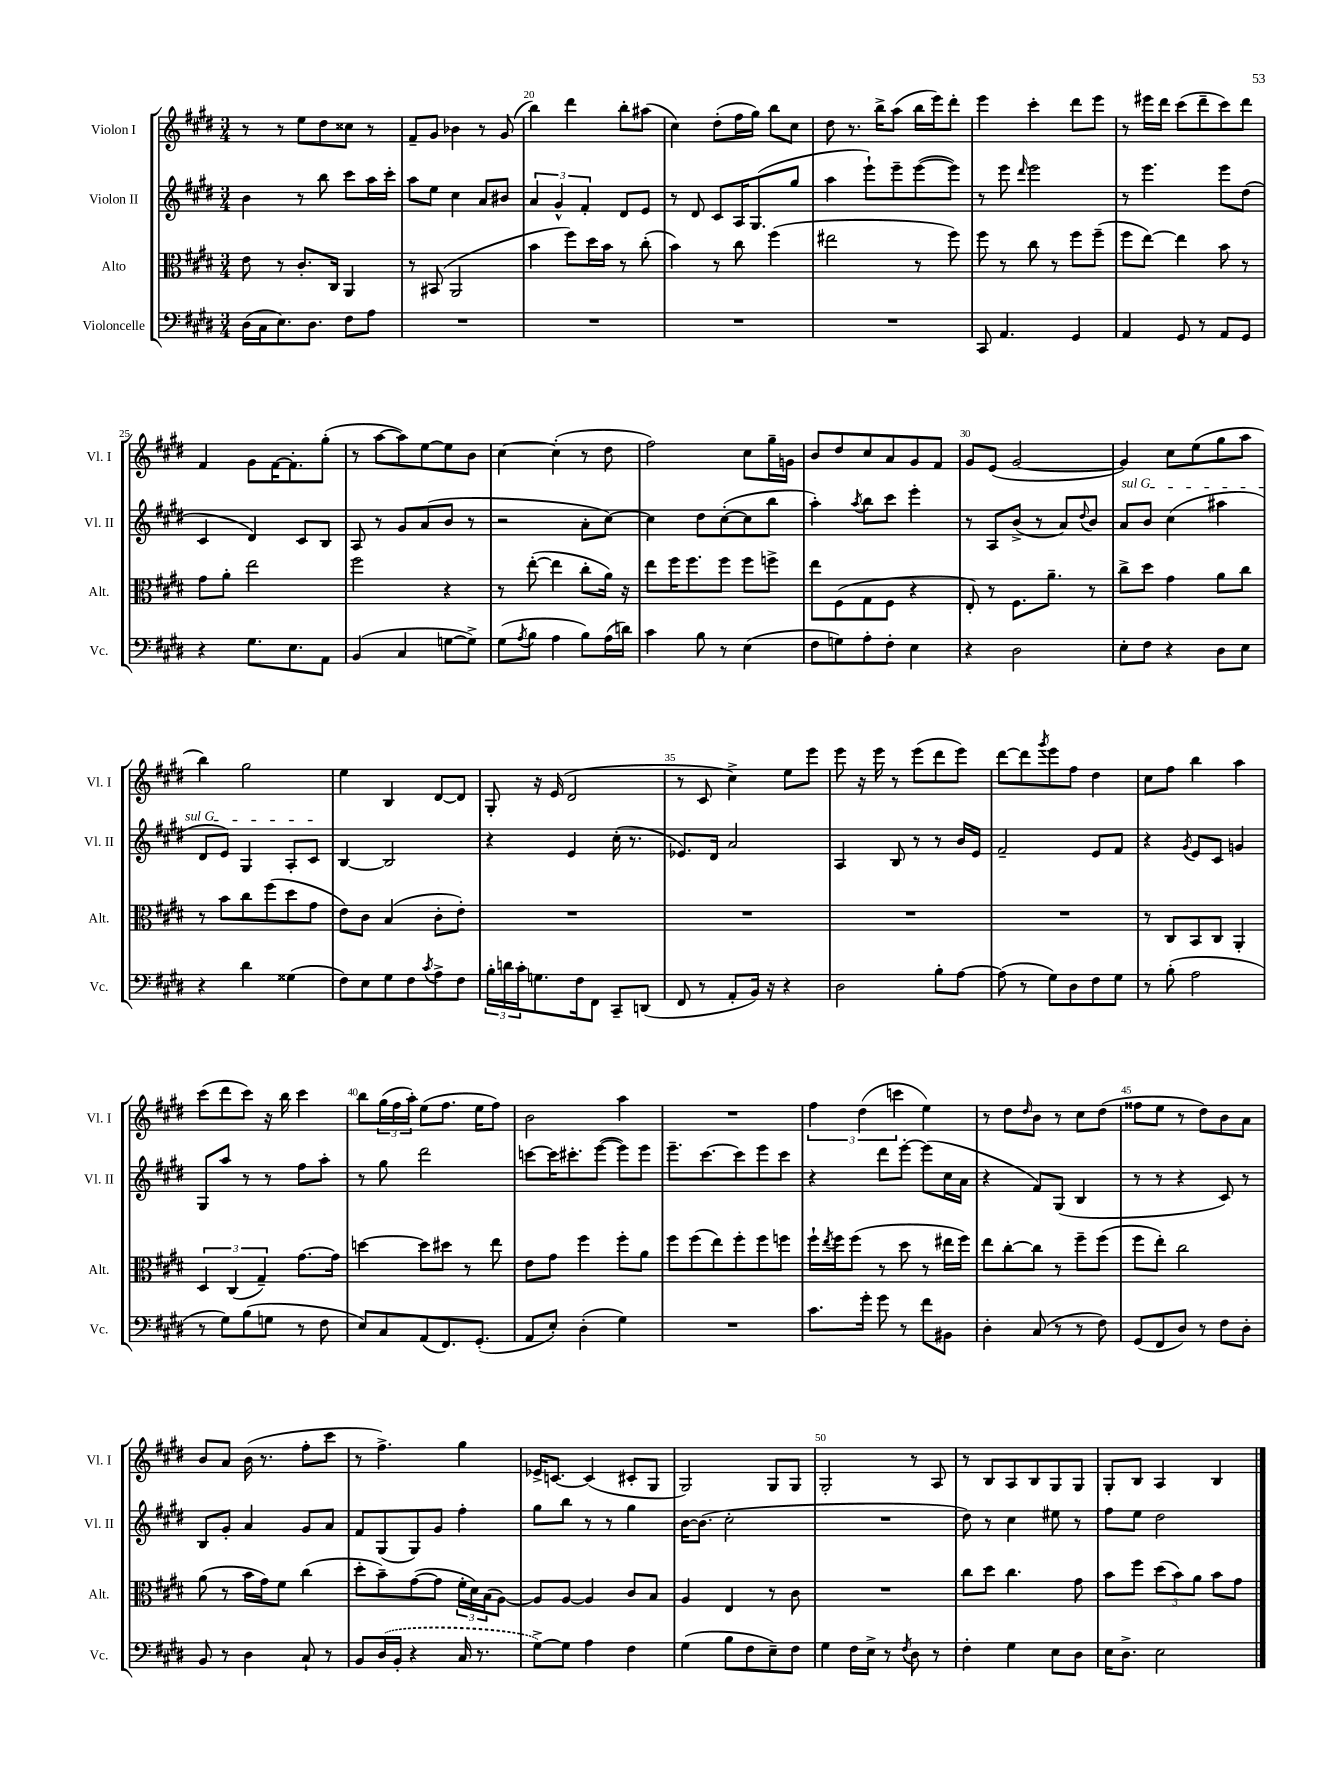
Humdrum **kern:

**kern	**kern	**kern	**kern
*staff4	*staff3	*staff2	*staff1
*clefF4	*clefC3	*clefG2	*clefG2
*k[f#c#g#d#]	*k[f#c#g#d#]	*k[f#c#g#d#]	*k[f#c#g#d#]
*M3/4	*M3/4	*M3/4	*M3/4
(16D#\LL	8e\	4b\	8r
16C#\J	.	.	.
8.E\)	8r	.	8r
.	8.c#'/L	8r	8ee\L
8.D#\J	.	.	.
.	.	8bb\	8dd#\
.	16C#/Jk	.	.
8F#\L	4AA/	8ccc#\L	8cc##\J
8A\J	.	16aa\L	8r
.	.	16ccc#'\JJ	.
=	=	=	=
2.r	8r	8aa\L	8f#~/L
.	(8BB#/	8ee\J	8g#/J
.	2AA/	4cc#\	4b-\
.	.	8a/L	8r
.	.	8b#/J	(8g#/
=	=	=	=
2.r	4b\	6a/	4bb\)
.	.	6g#^^/	.
.	8ff#\L)	.	4ddd#\
.	.	6f#'/	.
.	16dd#\L	.	.
.	16b\JJ	.	.
.	8r	8d#/L	8bb'\L
.	(8cc#'\	8e/J	(8aa#\J
=	=	=	=
2.r	4b\)	8r	4cc#\)
.	.	8d#/	.
.	8r	8c#/L	(8dd#'\L
.	8cc#\	16A/K	16ff#\L
.	.	(8.G#/	16gg#\JJ)
.	(4ff#\	.	8bb\L
.	.	8gg#/J	8cc#\J
=	=	=	=
2.r	2ee#\	4aa\	8dd#\
.	.	.	8.r
.	.	8eee`\L)	.
.	.	.	16bb^\LK
.	.	8eee~\	(8aa\J
.	8r	([8eee\	16bb\LL
.	.	.	16eee\J)
.	8ff#\)	8eee\]J)	8ddd#'\J
=	=	=	=
8CC#/	8ff#\	8r	4eee\
4.AA/	8r	8eee\	.
.	.	16qqddd#/	.
.	8cc#\	2eee\	4ccc#'\
.	8r	.	.
4GG#/	8ff#\L	.	8ddd#\L
.	(8ff#~\J	.	8eee\J
=	=	=	=
4AA/	8ff#\L	8r	8r
.	[8ee\J)	4.eee\	16eee#\LL
.	.	.	16ddd#\JJ
8GG#/	4ee\]	.	(8ccc#\L
8r	.	.	8ddd#~\
8AA/L	8b\	8eee\L	8ccc#\)
8GG#/J	8r	(8dd#\J	8ddd#\J
=	=	=	=
4r	8g#\L	4c#/	4f#/
.	8a'\J	.	.
8.G#\L	2ee\	4d#/)	8g#\L
.	.	.	[16f#\K
8.E\	.	.	8.f#'\]
.	.	8c#/L	.
8AA\J	.	8B/J	(8gg#'\J
=	=	=	=
(4BB/	2ff#\	8A/	8r
.	.	8r	[8aa\L
4C#/	.	8g#/L	8aa\])
.	.	(8a/	[8ee\
[8G\L	4r	8b/J	8ee\]
8G^\]J)	.	8r	8b\J
=	=	=	=
(8G#\L	8r	2r	[4cc#\
8qA/	.	.	.
8B\J	([8ee'\	.	.
4A\	4ee\]	.	(4cc#'\]
8B\L)	8cc#'\L	8a'\L	8r
(16A\L	16a\Jk)	[8cc#\J)	8dd#\
16d\JJ)	16r	.	.
=	=	=	=
4c#\	8ee\L	4cc#\]	2ff#\)
.	16ff#\K	.	.
.	8.ff#\	.	.
8B\	.	8dd#\L	.
8r	8ff#\J	([8cc#'\	.
(4E\	8ff#\L	8cc#\]	8cc#\L
.	8ff^\J	8bb\J	16gg#~\L
.	.	.	16g\JJ
=	=	=	=
8F#\L	8ee\L	4aa'\)	8b/L
8G\)	(8F#\	.	8dd#/
.	.	8qaa/	.
8A'\	8G#\	8bb\L	8cc#/
8F#'\J	8F#\J	8ccc#\J	8a/
4E\	4r	4eee'\	8g#/
.	.	.	8f#/J
=	=	=	=
4r	8E'/)	8r	8g#/L
.	8r	8A/L	(8e/J
2D#\	8.F#\L	(8b^/J	[2g#/
.	.	8r	.
.	8.a~\J	.	.
.	.	8a/L)	.
.	.	8qqdd#/	.
.	8r	8b/J	.
=	=	=	=
8E'\L	8cc#^\L	8a/L	4g#/])
8F#\J	8dd#\J	8b/J	.
4r	4g#\	(4cc#\	8cc#\L
.	.	.	(8ee\
8D#\L	8a\L	4aa#\	8gg#\
8E\J	8cc#\J	.	8aa\J
=	=	=	=
4r	8r	8d#/L	4bb\)
.	8b\L	8e/J)	.
4d#\	8cc#\	4G#/	2gg#\
.	(8ff#\	.	.
(4G##\	8dd#\	8A'/L	.
.	8g#\J	8c#/J	.
=	=	=	=
8F#\L)	8e\L)	[4B/	4ee\
8E\	8c#\J	.	.
8G#\	(4B/	2B/]	4B/
8F#\	.	.	.
8qc#/	.	.	.
8A^\	8c#'\L	.	[8d#/L
8F#\J	8e'\J)	.	8d#/]J
=	=	=	=
24B'\LL	2.r	4r	8G#'/
24d\	.	.	.
24c#'\J	.	.	.
8.G\	.	.	16r
.	.	.	(16e/
.	.	4e/	2d#/
16F#\k	.	.	.
8FF#\J	.	.	.
8CC#~/L	.	(16cc#'\	.
.	.	8.r	.
(8DD/J	.	.	.
=	=	=	=
8FF#/	2.r	8.e-/L)	8r
8r	.	.	8c#/
.	.	16d#/Jk	.
8AA'/L	.	2a/	4cc#^\)
16BB/Jk)	.	.	.
16r	.	.	.
4r	.	.	8ee\L
.	.	.	8eee\J
=	=	=	=
2D#\	2.r	4A/	8eee\
.	.	.	16r
.	.	.	16eee\
.	.	8B/	8r
.	.	8r	(8eee\L
8B'\L	.	8r	8ddd#\
[8A\J	.	16b/LL	8eee\J)
.	.	16e/JJ	.
=	=	=	=
(8A\]	2.r	2f#~/	[8ddd#\L
8r	.	.	8ddd#\]
.	.	.	8qggg#/
8G#\L)	.	.	8eee\
8D#\	.	.	8ff#\J
8F#\	.	8e/L	4dd#\
8G#\J	.	8f#/J	.
=	=	=	=
8r	8r	4r	8cc#\L
(8B'\	8C#/L	.	8ff#\J
.	.	8qg#/	.
2A\	8BB/	8e/L	4bb\
.	8C#/J	8c#/J	.
.	4AA'/	4g/	4aa\
=	=	=	=
8r	6D#/	8G#/L	(8ccc#\L
8G#\L)	.	8aa/J	8ddd#\
.	(6C#/	.	.
(8B\	.	8r	8ccc#\J)
.	6G#~/)	.	.
8G\J	.	8r	16r
.	.	.	16bb\
8r	[8.g#\L	8ff#\L	4ccc#\
8F#\	.	8aa'\J	.
.	16g#\]Jk	.	.
=	=	=	=
8E/L)	[4dd\	8r	8bb\L
8C#/	.	8gg#\	(24gg#\L
.	.	.	24ff#\
.	.	.	24aa'\JJ)
(8AA/	8dd\]L	2ddd#\	(8ee\L
8.FF#/)	8dd#\J	.	8.ff#\J
.	8r	.	.
(8.GG#'/J	.	.	16ee\LK
.	8ee\	.	8ff#\J)
=	=	=	=
8AA/L	8e\L	[8ccc\L	2b\
8E'/J)	8g#\J	16ccc\]K	.
.	.	8.ccc#'\	.
(4D#'\	4ff#\	.	.
.	.	([8eee\J	.
4G#\)	8ff#'\L	8eee\]L)	4aa\
.	8a\J	8eee\J	.
=	=	=	=
2.r	8ff#\L	8.eee~\L	2.r
.	(8ff#\	.	.
.	.	[8.ccc#\	.
.	8ee\)	.	.
.	8ff#'\	8ccc#\]	.
.	8ff#\	8eee\	.
.	8ff\J	8ccc#\J	.
=	=	=	=
8.c#\L	16ff#`\LL	4r	6ff#\
.	8qee/	.	.
.	16ff#\J	.	.
.	(8ff#\J	.	.
.	.	.	(6dd#\
16g#'\Jk	.	.	.
8g#\	8r	8ddd#\L	.
.	.	.	6ccc\
8r	8dd#\	[8eee'\J	.
8f#\L	8r	(8eee\]L	4ee\)
8BB#\J	16ee#\LL	16cc#\L	.
.	16ff#\JJ)	16a\JJ	.
=	=	=	=
4D#'\	8ee\L	4r	8r
.	[8cc#'\	.	8dd#\L
.	.	.	16qqdd#/
(8C#/	8cc#\]J	8f#/L)	8b\J
8r	8r	(8G#/J	8r
8r	8ff#~\L	4B/	8cc#\L
8F#\)	(8ff#\J	.	(8dd#\J
=	=	=	=
(8GG#/L	8ff#\L	8r	8ff##\L
8FF#/	8ee'\J)	8r	8ee\J
8D#/J)	2cc#\	4r	8r
8r	.	.	8dd#\L)
8F#\L	.	8c#/)	8b\
8D#'\J	.	8r	8a\J
=	=	=	=
8BB/	(8a\	8B/L	8b/L
8r	8r	8g#'/J	8a/J
4D#\	16b\LL	4a/	(16b\
.	16g#\J)	.	8.r
.	8f#\J	.	.
8C#`/	(4cc#\	8g#/L	8ff#'\L
8r	.	8a/J	8ccc#\J
=	=	=	=
8BB/L	8dd#'\L	8f#/L	8r
(16D#/L	8b~\)	(8G#/	4.ff#^\)
16BB'/JJ	.	.	.
4r	([8g#\	8G#/)	.
.	8g#\]J	8g#/J	.
16C#/	24f#'\LL	4ff#'\	4gg#\
.	24d#\)	.	.
8.r	.	.	.
.	(24B\J	.	.
.	[8A\J)	.	.
=	=	=	=
[8G#^\L)	8A/]L	8gg#\L	16e-^/LK
.	.	.	[8.c/J
8G#\]J	[8A/J	8bb\J	.
4A\	4A/]	8r	(4c/]
.	.	8r	.
4F#\	8c#/L	4gg#\	8c#'/L
.	8B/J	.	8G#/J
=	=	=	=
(4G#\	4A/	[16b\LK	2G#/)
.	.	(8.b\]J	.
8B\L	4E/	2cc#'\	.
8F#\	.	.	.
8E~\)	8r	.	8G#/L
8F#\J	8c#\	.	8G#/J
=	=	=	=
4G#\	2.r	2.r	2G#'/
16F#\LL	.	.	.
16E^\JJ	.	.	.
8r	.	.	.
8qF#/	.	.	.
8D#\	.	.	8r
8r	.	.	8A/
=	=	=	=
4F#'\	8cc#\L	8dd#\)	8r
.	8dd#\J	8r	8B/L
4G#\	4.cc#\	4cc#\	8A/
.	.	.	8B/
8E\L	.	8ee#\	8G#/
8D#\J	8g#\	8r	8G#/J
=	=	=	=
16E\LK	8b\L	8ff#\L	8G#'/L
8.D#^\J	.	.	.
.	8ff#\J	8ee\J	8B/J
2E\	(12dd#\L	2dd#\	4A/
.	12b\)	.	.
.	12a\J	.	.
.	8b\L	.	4B/
.	8g#\J	.	.
==	==	==	==
*-	*-	*-	*-
